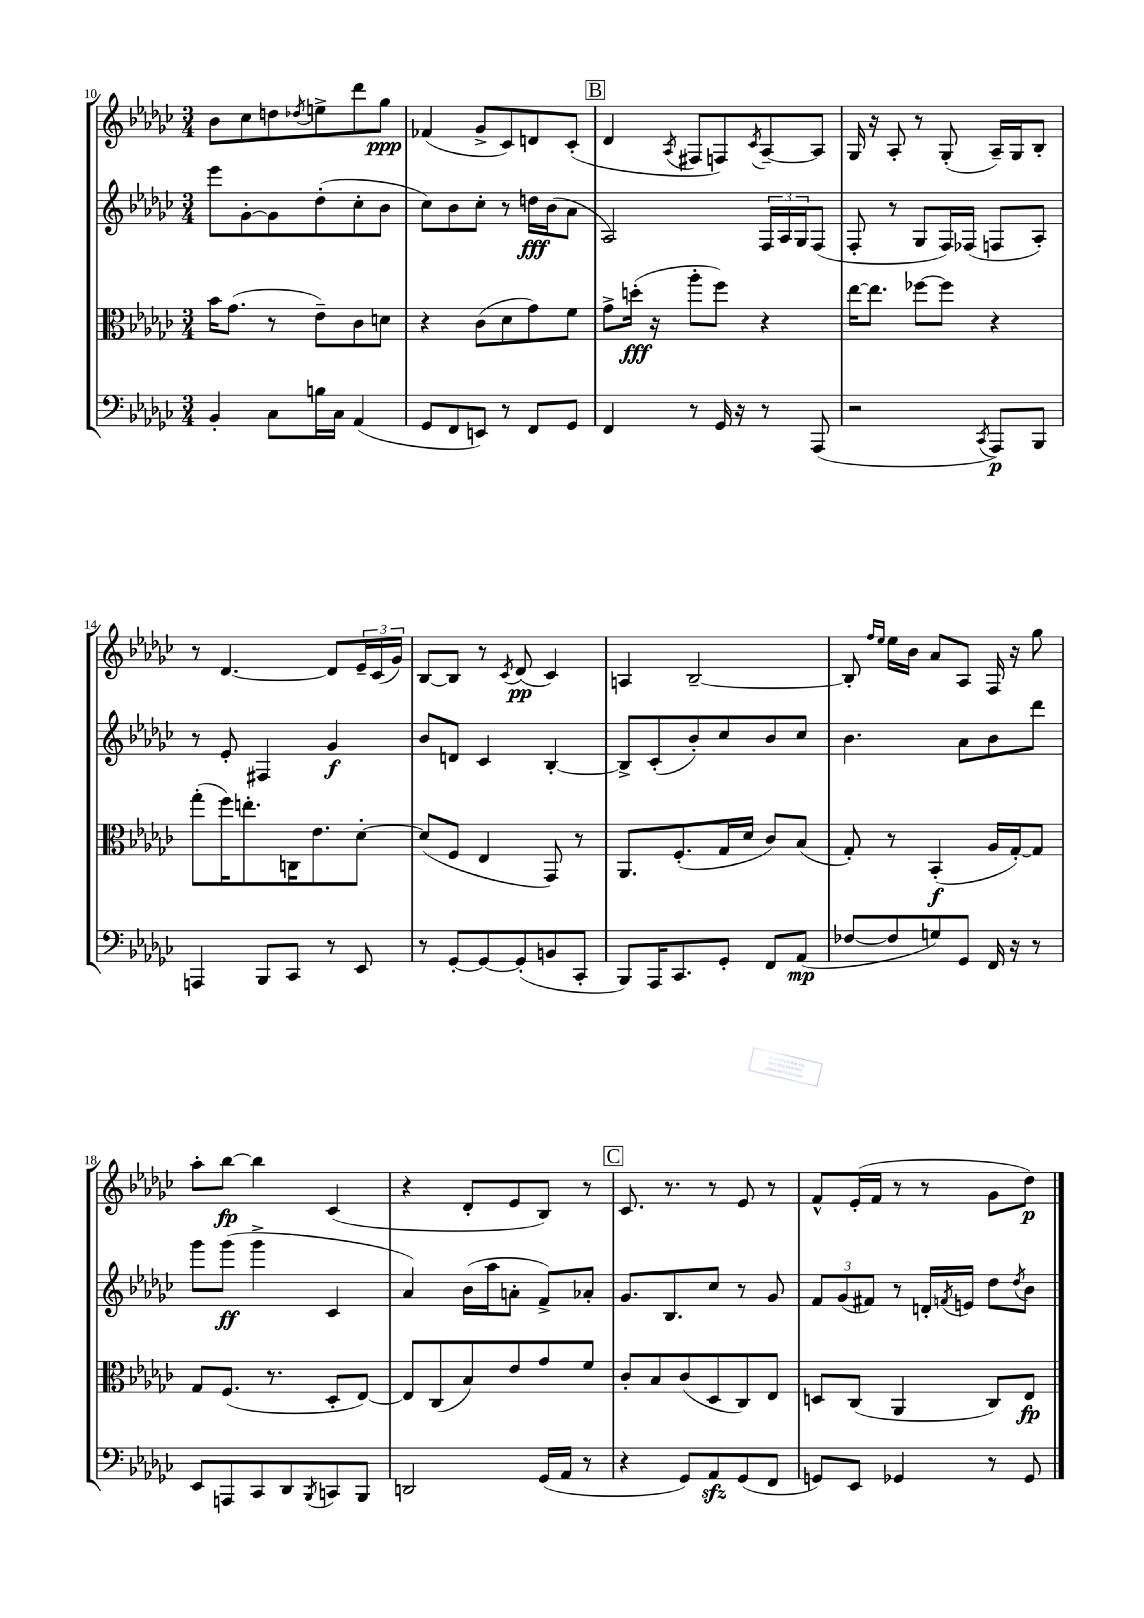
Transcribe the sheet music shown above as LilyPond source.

<<
\new StaffGroup <<
\new Staff = "s0" {
    \clef treble \key ges \major \numericTimeSignature \time 3/4
    bes'8 ces''8 d''8 \acciaccatura { des''8 } e''8-> des'''8 ges''8\ppp |
    fes'4( ges'8-> ces'8) d'8 ces'8-.( |
    \mark \markup { \box "B" } des'4 \acciaccatura { aes8 } fis8 f8) \acciaccatura { ces'8 } aes8~-- aes8 |
    ges16 r16 aes8-. r8 ges8-.( aes16--) ges16 bes8-. |
    r8 des'4.~ des'8 \tuplet 3/2 { ees'16-- ces'16( ges'16) } |
    bes8~ bes8 r8 \acciaccatura { ces'8 } des'8\pp( ces'4) |
    a4 bes2~-- |
    bes8-. \grace { f''16 ees''16 } ees''16 bes'16 aes'8 aes8 f16 r16 ges''8 |
    aes''8-. bes''8~\fp bes''4 ces'4( |
    r4 des'8-. ees'8 bes8) r8 |
    \mark \markup { \box "C" } ces'8. r8. r8 ees'8 r8 |
    f'8-^ ees'16-.( f'16 r8 r8 ges'8 des''8\p) \bar "|." |
}
\new Staff = "s1" {
    \clef treble \key ges \major \numericTimeSignature \time 3/4
    ees'''8 ges'8~-. ges'8 des''8-.( ces''8-. bes'8 |
    ces''8) bes'8 ces''8-. r8 d''16\fff bes'16( aes'8 |
    \mark \markup { \box "B" } aes2) \tuplet 3/2 { f16 aes16 ges16 } f8( |
    f8-. r8 ges8 f16) fes16( f8 aes8-.) |
    r8 ees'8-. fis4 ges'4\f |
    bes'8 d'8 ces'4 bes4~-. |
    bes8-> ces'8-.( bes'8-.) ces''8 bes'8 ces''8 |
    bes'4. aes'8 bes'8 des'''8 |
    ges'''8 ges'''8\ff( ges'''4-> ces'4 |
    aes'4) bes'16( aes''16 a'8-. f'8->) aes'8-. |
    \mark \markup { \box "C" } ges'8. bes8. ces''8 r8 ges'8 |
    \tuplet 3/2 { f'8 ges'8( fis'8) } r8 d'16-. \acciaccatura { f'8 } e'16 des''8 \acciaccatura { des''8 } bes'8 \bar "|." |
}
\new Staff = "s2" {
    \clef alto \key ges \major \numericTimeSignature \time 3/4
    bes'16 ges'8.( r8 ees'8--) ces'8 d'8 |
    r4 ces'8( des'8 ges'8) f'8 |
    \mark \markup { \box "B" } ges'8-> d''16-.\fff( r16 aes''8-. f''8) r4 |
    ees''16~ ees''8. fes''8~ fes''8 r4 |
    ges''8-.( f''16) e''8.-. c16 ees'8. des'8~-. |
    des'8( f8 ees4 ges,8) r8 |
    aes,8. f8.-.( ges16 des'16 ces'8) bes8( |
    ges8-.) r8 bes,4-.\f( aes16 ges16~-.) ges8 |
    ges8 f8.( r8. des8-. ees8~) |
    ees8 ces8( bes8) ees'8 ges'8 f'8 |
    \mark \markup { \box "C" } ces'8-. bes8 ces'8( des8 ces8) ees8 |
    d8 ces8( aes,4 ces8) ees8\fp \bar "|." |
}
\new Staff = "s3" {
    \clef bass \key ges \major \numericTimeSignature \time 3/4
    bes,4-. ces8 b16 ces16 aes,4( |
    ges,8 f,8 e,8) r8 f,8 ges,8 |
    \mark \markup { \box "B" } f,4 r8 ges,16 r16 r8 aes,,8( |
    r2 \acciaccatura { ces,8 } aes,,8\p) bes,,8 |
    a,,4 bes,,8 ces,8 r8 ees,8 |
    r8 ges,8~-. ges,8~ ges,8-.( b,8 ces,8-. |
    bes,,8) aes,,16 ces,8. ges,8-. f,8 aes,8\mp( |
    fes8~ fes8 g8) ges,8 f,16 r16 r8 |
    ees,8 a,,8 ces,8 des,8 \acciaccatura { bes,,8 } c,8 bes,,8 |
    d,2 ges,16( aes,16 r8 |
    \mark \markup { \box "C" } r4 ges,8) aes,8\sfz ges,8( f,8 |
    g,8) ees,8 ges,4 r8 ges,8 \bar "|." |
}
>>
>>
\layout { \context { \Score currentBarNumber = #10 } }
